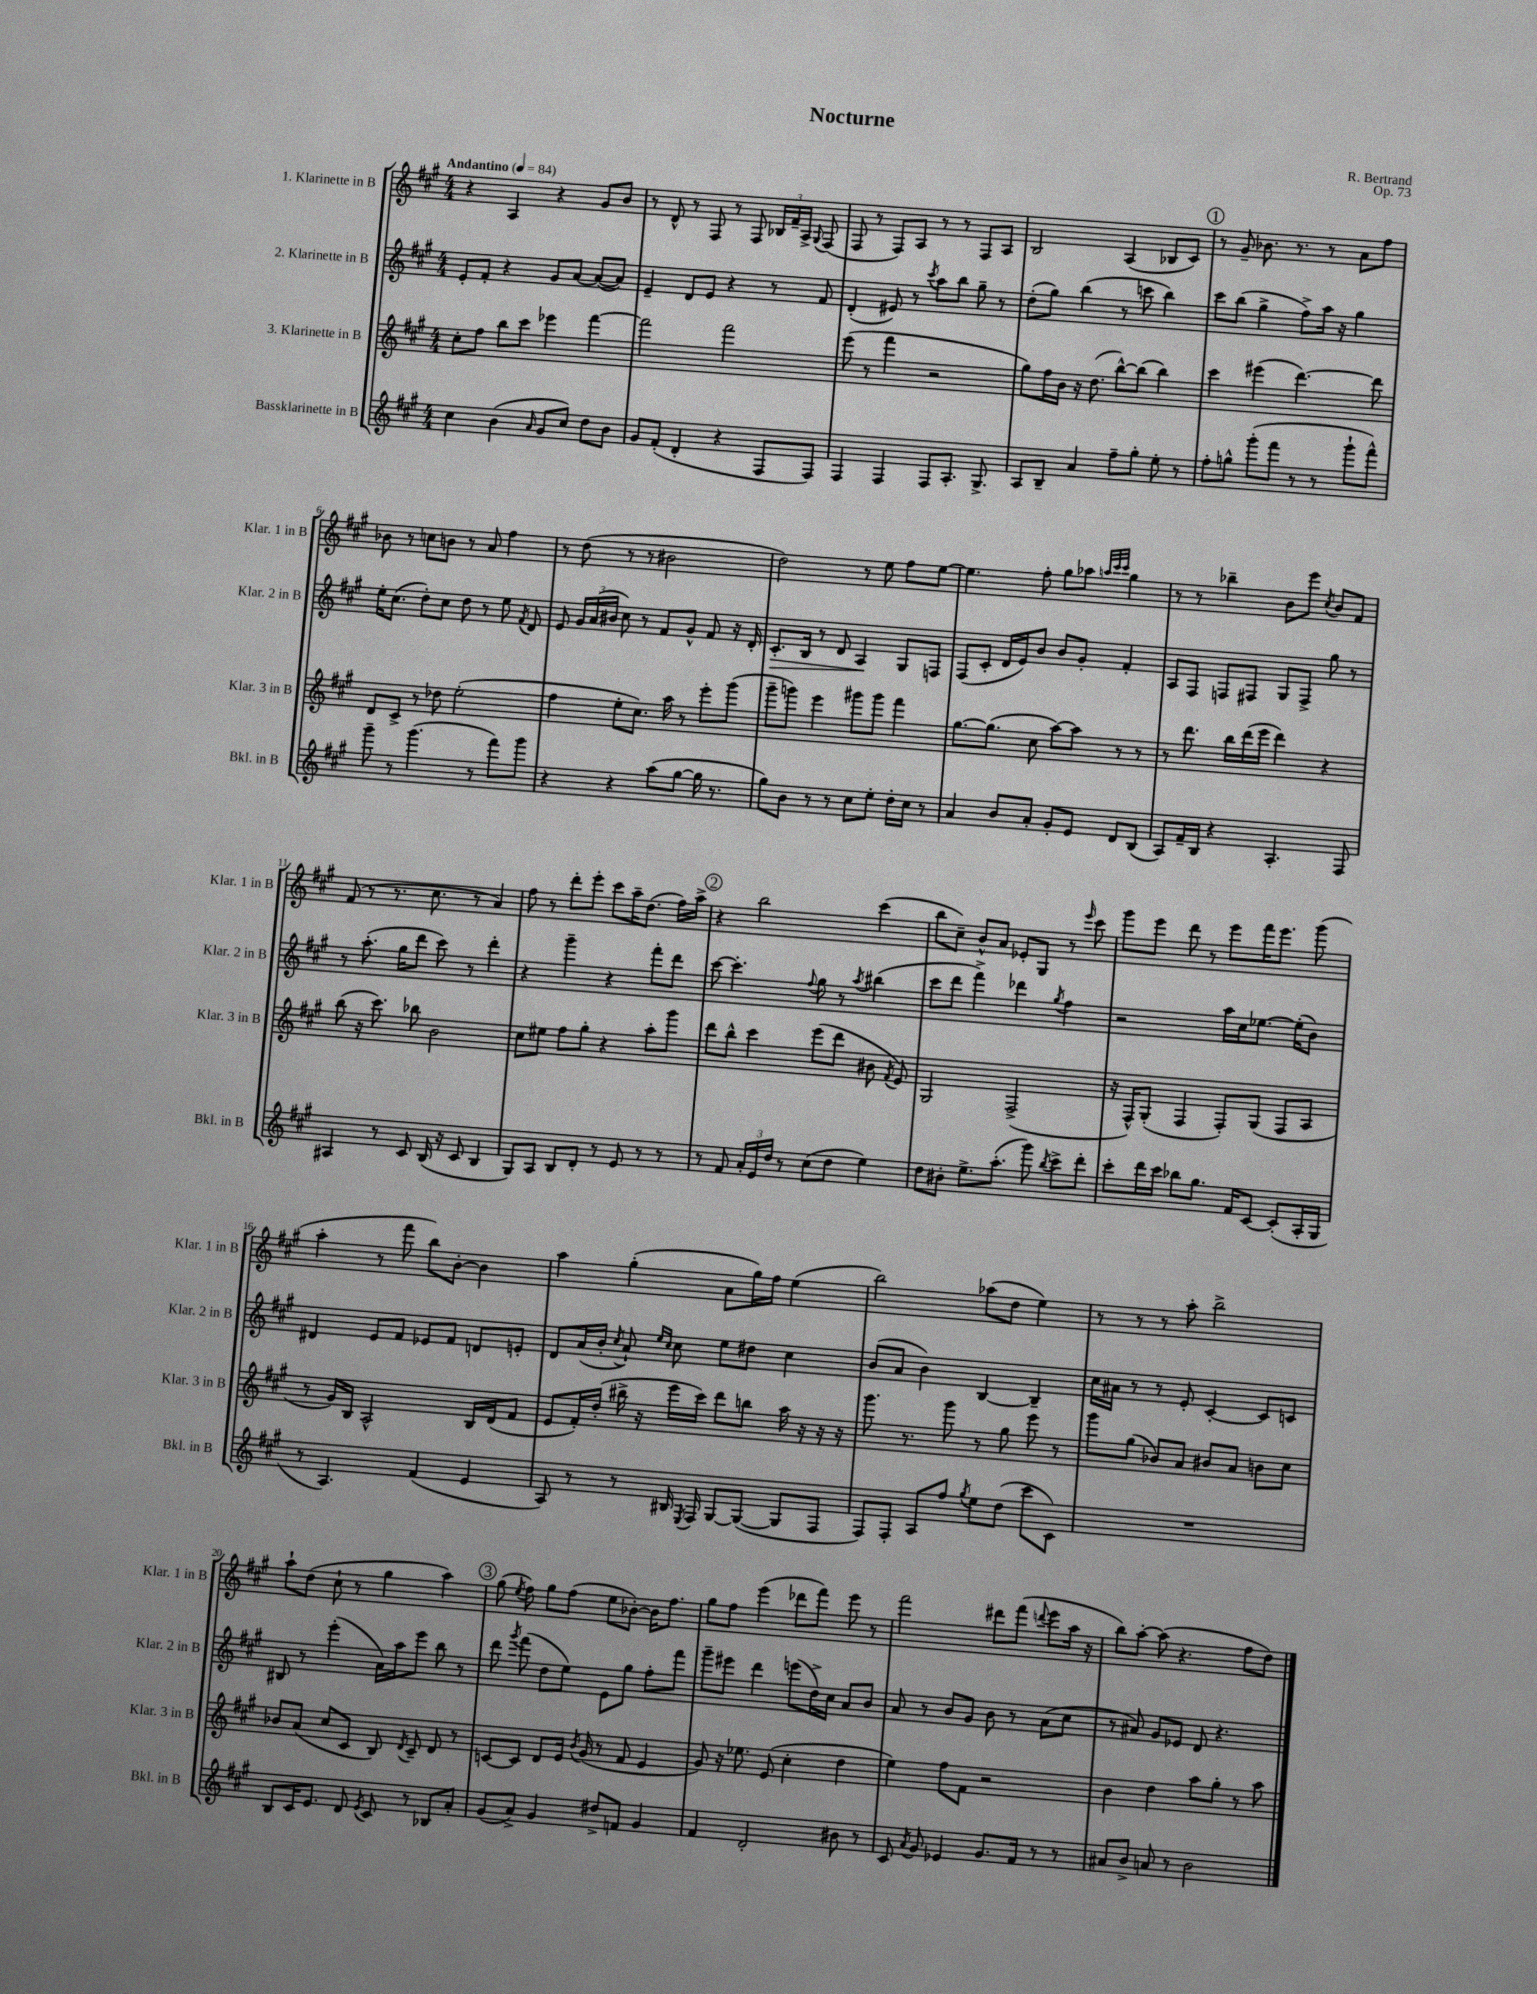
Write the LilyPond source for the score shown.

\header { title = "Nocturne" composer = "R. Bertrand" opus = "Op. 73" }
<<
\new StaffGroup <<
\new Staff = "s0" \with { instrumentName = "1. Klarinette in B" shortInstrumentName = "Klar. 1 in B" } {
    \clef treble \key a \major \numericTimeSignature \time 4/4 \tempo "Andantino" 4 = 84
    \autoBeamOff r4 a4 r4 gis'8[ b'8] |
    r8 d'8-^ r8 fis8 r8 fis8 \tuplet 3/2 { bes16[ fis'16-- a16]-> } \appoggiatura { gis8 } fis8( |
    fis8 r8 fis8[) a8] r8 r8 fis8[ a8] |
    b2 a4( bes8[ cis'8]) |
    \mark \markup { \circle "1" } r8 gis'8-- bes'8. r8. r8 a'8[ fis''8] |
    bes'8 r8 c''8[ b'8] r8 a'8 fis''4 |
    r8 d''8( r8 r8 bis'2 |
    d''2) r8 e''8 fis''8[ e''8]~ |
    e''4. fis''8-. gis''8[ aes''8] \grace { a''32[ cis'''32 cis'''32] } gis''4 |
    r8 r8 bes''4-- b'8[ e'''8] \acciaccatura { cis''8 } b'8[ fis'8] |
    fis'8( r8 r8. cis''8. r8 a'4) |
    fis''8 r8 d'''8[-. e'''8]-. cis'''8[ a''16-- d''8.]( fis''16[) a''16]-> |
    \mark \markup { \circle "2" } r4 b''2 cis'''4( |
    b''8[ cis''8]--) b'8[-^ a'8] ees'8[-. gis8] r8 \grace { e'''16 } cis'''8 |
    gis'''8[ e'''8] d'''8 r8 e'''8[ fis'''16 e'''8.] gis'''8( |
    a''4-. r8 fis'''8 b''8[) b'8]~-. b'4 |
    a''4 gis''4-.( a'8[ gis''16) fis''16] e''4( |
    b''2) aes''8[( d''8] e''4) |
    r8 r8 r8 a''8-. b''2-> |
    a''8[-! d''8]( cis''8-! r8 gis''4 a''4) |
    \mark \markup { \circle "3" } gis''8( \acciaccatura { e''8 } fis''8) gis''8[ fis''8]( e''8[ bes'8]~-.) bes'16[ fis''8.] |
    gis''8[ fis''8] e'''4( des'''8[ fis'''8]) e'''8 r8 |
    fis'''2 dis'''8[ fis'''8]( \appoggiatura { d'''8 } e'''8[ a''16] r16 |
    b''8[) a''8]~-. a''8( r4. fis''8[ d''8]) \bar "|." |
}
\new Staff = "s1" \with { instrumentName = "2. Klarinette in B" shortInstrumentName = "Klar. 2 in B" } {
    \clef treble \key a \major \numericTimeSignature \time 4/4
    \autoBeamOff e'8[-. fis'8]-. r4 gis'8[ a'8]~ a'8[~( a'8]) |
    e'4-- d'8[ e'8] r4 r8 fis'8 |
    d'4-.( eis'8) r8 \acciaccatura { cis'''8 } a''8[ b''8] gis''8-- r8 |
    d''8[-.( gis''8]) b''4( r8 c'''8 b''4) |
    \mark \markup { \circle "1" } cis'''8[ b''8]( gis''4-> fis''8[->) a''16] r16 gis''4 |
    e''16[-. cis''8.]( d''8[-.) cis''8] d''8 r8 e''8 \acciaccatura { fis'8 } d'8 |
    e'8 \tuplet 3/2 { gis'16[ a'16( bis'16] } cis''8) r8 fis'8[ gis'8]-^ fis'8 r16 d'16-. |
    cis'8.[-.\> b16] r8 d'8 a4\! gis8[ f8] |
    fis8[( cis'8]-. d'16[ e'16) b'8] b'8[ gis'8]-. fis'4-. |
    a8[ fis8] f8[ fis8] gis8[ fis8]-> gis''8 r8 |
    r8 a''8.-.( gis''16[ d'''8] cis'''8) r8 d'''4-. |
    r4 gis'''4-- r4 fis'''8[-. d'''8] |
    \mark \markup { \circle "2" } cis'''8~ cis'''4.-. \appoggiatura { fis''8 } gis''8 r8 \acciaccatura { a''8 } bis''4( |
    cis'''8[ d'''8] fis'''4->) des'''4 \acciaccatura { gis''8 } fis''4 |
    r2 a''16[ cis''16 ees''8.]~ ees''16[-.( b'8]) |
    dis'4 e'8[ fis'8] ees'8[ fis'8] d'8[ e'8]-. |
    d'8[ a'16( b'16]-. \acciaccatura { cis''8 } a'8-!) \grace { e''16[ cis''16] } cis''8 e''8[ dis''8] cis''4 |
    b'8[( a'8] b'4) b4~ b4-- |
    cis''16[ ais'16] r8 r8 e'8-. cis'4~-. cis'8[ c'8] |
    bis8 r8 e'''4-.( a'16[) a''16 e'''8] b''8 r8 |
    \mark \markup { \circle "3" } d'''8 \acciaccatura { gis'''8 } fis'''8( d''8[ e''8]) e'8[ gis''8] fis''8[-. fis'''8] |
    gis'''8[-- eis'''8] d'''4 e'''8[( d''16->) cis''16] a'8[ b'8] |
    a'8 r8 b'8[ gis'8] b'8 r8 a'8[( cis''8] |
    r8 ais'8) gis'8[ ees'8] d'8 r4. \bar "|." |
}
\new Staff = "s2" \with { instrumentName = "3. Klarinette in B" shortInstrumentName = "Klar. 3 in B" } {
    \clef treble \key a \major \numericTimeSignature \time 4/4
    \autoBeamOff cis''8[-. fis''8] b''8[ cis'''8] ees'''4 fis'''4~ |
    fis'''2 fis'''2 |
    e'''8( r8 fis'''4 r2 |
    gis''8[) fis''16 b'16] r16 d''8.( b''8[~-^) b''8]( b''4) |
    \mark \markup { \circle "1" } cis'''4 eis'''4( d'''4.~) d'''8 |
    d'8[ cis'8]-> r8 des''8 e''2-.( |
    fis''4 e''8[-. cis''8.]) a''16 r8 e'''8[-. gis'''8]( |
    gis'''8[-- g'''8]) e'''4 gis'''8[ gis'''8] fis'''4 |
    gis''8.[~ gis''8.]( cis''8 a''8[~) a''8] r8 r8 |
    r8 d'''8. b''16[ d'''16( e'''16] d'''4) r4 |
    b''8( r16 cis'''8.) bes''8 b'2 |
    cis''8[ eis''8] fis''8[ gis''8]-. r4 a''8[-. gis'''8] |
    \mark \markup { \circle "2" } d'''8[ b''8]-^ cis'''4 e'''8[( d'''8] bis'8 \acciaccatura { fis'8 } e'8) |
    gis2 fis2->( |
    r16 fis16[-^) gis8]-.( fis4 fis8[-.) gis8]( fis8[ a8] |
    r8 gis'16[) b16] a2-^ b16[ d'16( fis'8] |
    e'8[ fis'16-.) d''16]-.( bis''16-> r16 e'''16[ cis'''16]) d'''8[ b''8] a''16 r16 r16 r16 |
    gis'''8. r8. gis'''8 r8 gis''8 e'''8 r8 |
    gis'''8[ gis''8]( bes'8[) a'8] bis'8[ a'8] b'8[ cis''8] |
    bes'8[ a'8]( cis''8[ cis'8] b8) \acciaccatura { d'8 } cis'8-- d'8 r8 |
    \mark \markup { \circle "3" } c'8[~ c'8] d'8[ e'16] \acciaccatura { b'8 } gis'16( r8 fis'8 e'4 |
    gis'8) r16 ees''8. e'8( cis''4-. d''4 |
    e''4) fis''8[ fis'8] r2 |
    b'4 d''4 a''8[ gis''8]-. r8 a''8 \bar "|." |
}
\new Staff = "s3" \with { instrumentName = "Bassklarinette in B" shortInstrumentName = "Bkl. in B" } {
    \clef treble \key a \major \numericTimeSignature \time 4/4
    \autoBeamOff cis''4 b'4( \grace { a'16 } gis'8[ cis''8]) d''8[ b'8] |
    gis'8[ fis'8]-.( d'4-. r4 fis8[ fis8]) |
    fis4 fis4 fis8[ a8.]-. gis8.-> |
    a8[ b8]-- a'4 fis''8[-- gis''8]-. e''8-. r8 |
    \mark \markup { \circle "1" } fis''8[-. g''8]-^ gis'''8[-.( fis'''8] r8 r8 gis'''8[-! fis'''8]-^) |
    gis'''8-- r8 gis'''4.( r8 fis'''8[) gis'''8] |
    r4 r4 a''8[( gis''8]~ gis''16 r8. |
    gis''8[) b'8] r8 r8 cis''8[ e''8]-. d''16[-. cis''16] r8 |
    a'4 b'8[ a'8]-. gis'8[-. e'8] d'8[ b8]( |
    a8[) fis'16-- b16] r4 a4.-. fis8 |
    ais4 r8 cis'8 b16( r16 cis'8 b4 |
    gis8[) a8] b8[ d'8]-. r8 e'8 r8 r8 |
    \mark \markup { \circle "2" } r8 fis'8 \tuplet 3/2 { a'16[-. e'16 d''16] } r8 cis''8[( d''8] e''4) |
    d''8[ bis'8]-. e''8.[-> a''8.]-.( gis'''8) \acciaccatura { b''8 } cis'''8[-> d'''8]-. |
    cis'''8[-. d'''16 cis'''16] bes''8[ gis''8.] fis'16[ cis'8]~ cis'8[-.( a16-. gis16] |
    r8 a4.) fis'4( e'4 |
    a8) r8 r8 bis16 \acciaccatura { e8 } fis16 gis8[~ gis8]~( gis8[ fis8] |
    fis8[) fis8]-. a8[ fis''8] \acciaccatura { gis''8 } e''8[ d''8]( cis'''8[ cis'8]) |
    R1 |
    b8[ cis'16 e'8.] d'8 \acciaccatura { e'8 } cis'8 r8 bes8[ a'8]-. |
    \mark \markup { \circle "3" } gis'8[( a'8]->) gis'4 dis''8[-> f'8] gis'4 |
    fis'4 d'2-. bis'8 r8 |
    cis'8 \acciaccatura { a'8 } gis'8 ees'4 gis'8.[ fis'16] r8 r8 |
    ais'8[ b'8]-> a'8 r8 b'2 \bar "|." |
}
>>
>>
